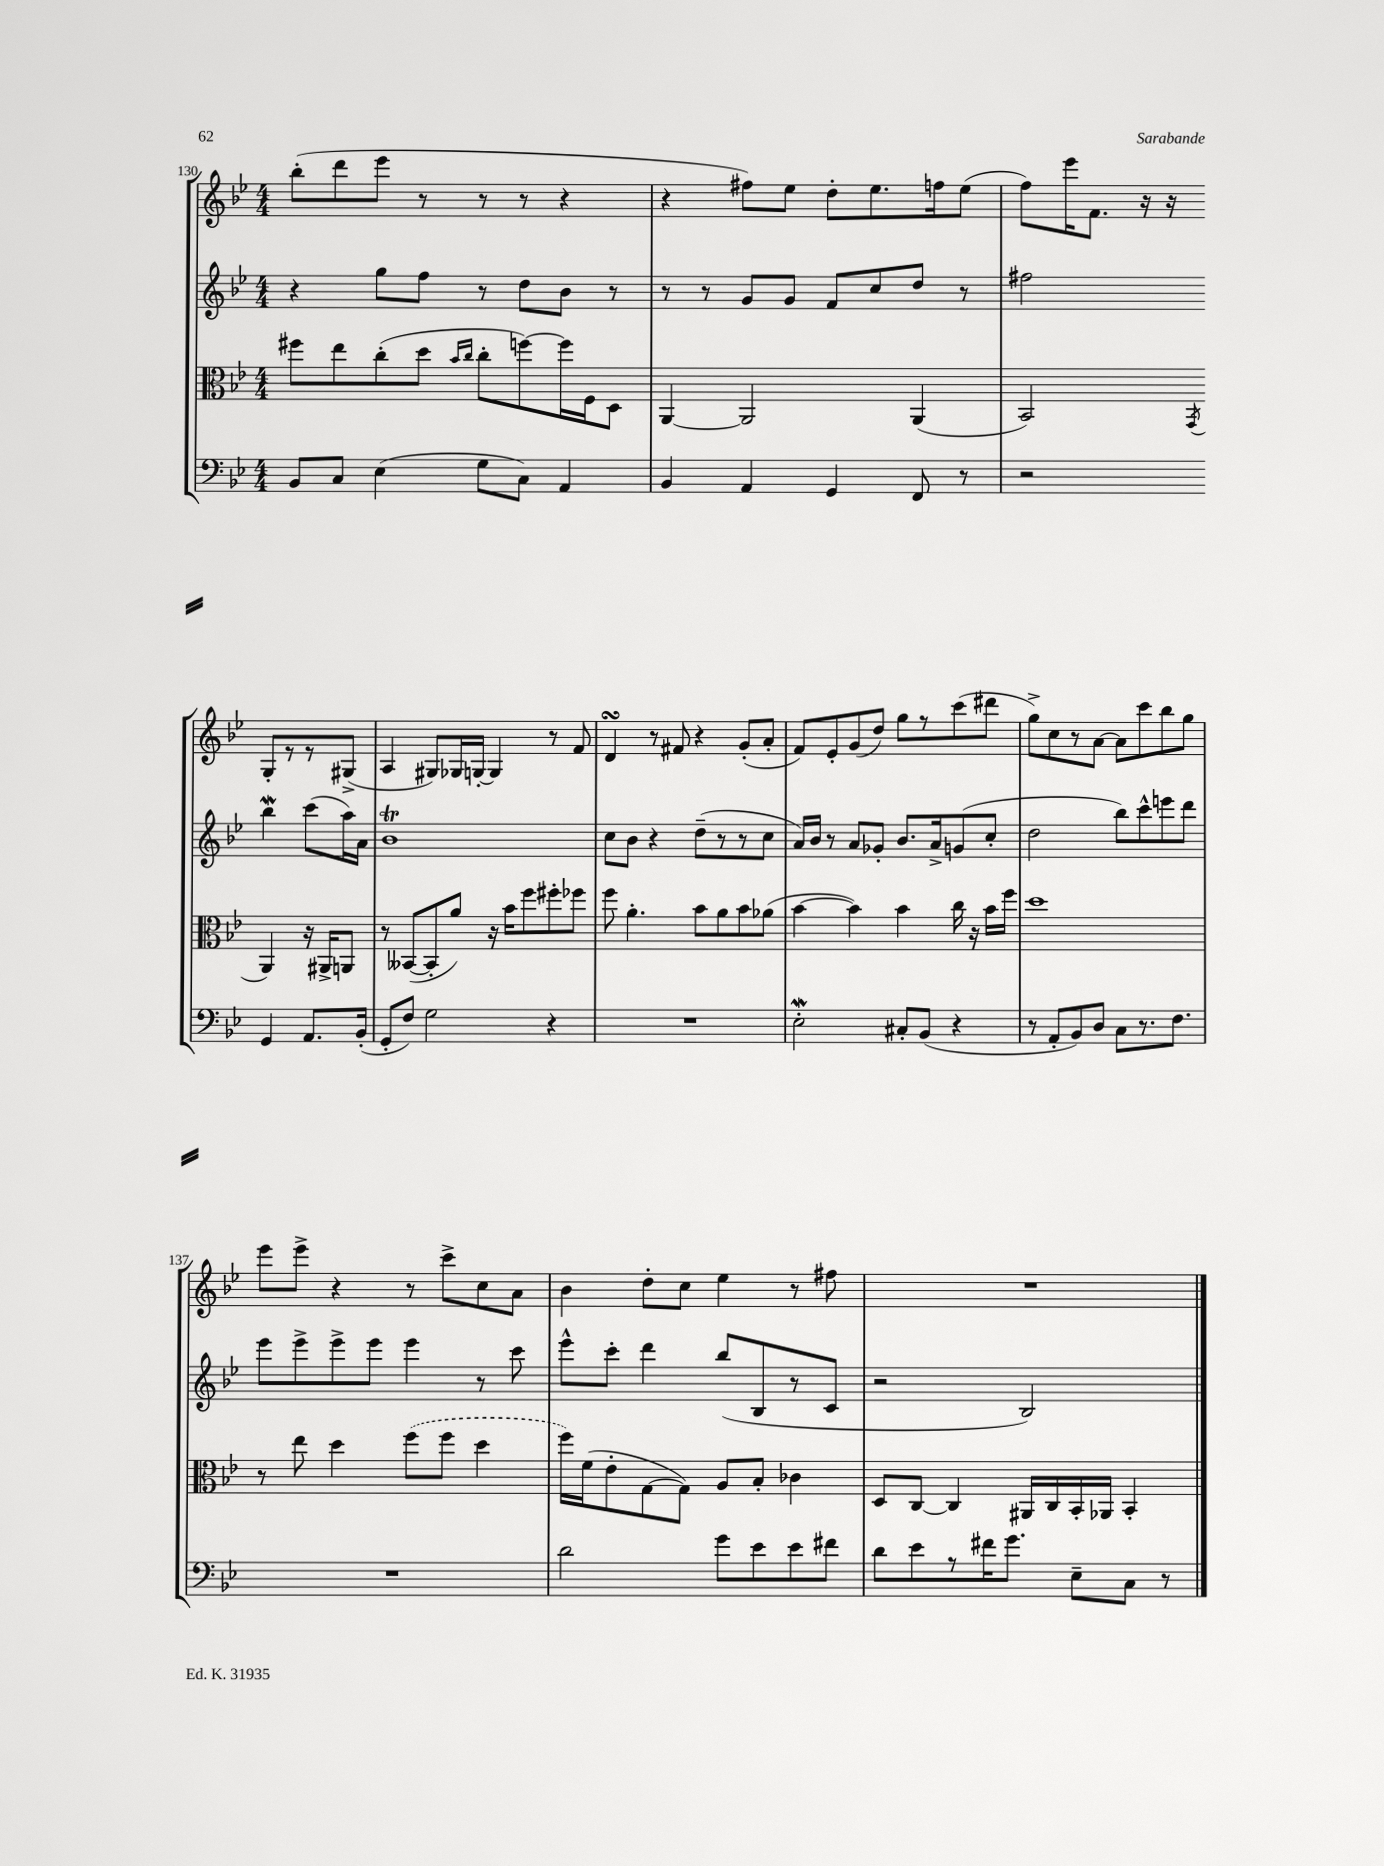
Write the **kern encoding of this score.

**kern	**kern	**kern	**kern
*staff4	*staff3	*staff2	*staff1
*clefF4	*clefC3	*clefG2	*clefG2
*k[b-e-]	*k[b-e-]	*k[b-e-]	*k[b-e-]
*M4/4	*M4/4	*M4/4	*M4/4
8BB-/L	8ff#\L	4r	(8bb-'\L
8C/J	8ee-\	.	8ddd\
(4E-\	(8cc'\	8gg\L	8eee-\J
.	8dd\J	8ff\J	8r
.	16qqb-/LL	.	.
.	16qqcc/JJ	.	.
8G\L	8cc'\L	8r	8r
8C\J)	[8ff\)	8dd\L	8r
4AA/	16ff\]L	8b-\J	4r
.	16F\J	.	.
.	8D\J	8r	.
=	=	=	=
4BB-/	[4AA/	8r	4r
.	.	8r	.
4AA/	2AA/]	8g/L	8ff#\L)
.	.	8g/J	8ee-\J
4GG/	.	8f/L	8dd'\L
.	.	8cc/	8.ee-\
8FF/	(4AA/	8dd/J	.
.	.	.	16ff\k
8r	.	8r	(8ee-\J
=	=	=	=
2r	2BB-/)	2ff#\	8ff\L)
.	.	.	16eee-\K
.	.	.	8.f\J
.	.	.	16r
.	.	.	16r
.	8qGG/	.	.
4GG/	4AA/	4bb-\	8G'/L
.	.	.	8r
8.AA/L	16r	(8ccc\L	8r
.	16AA#^/LK	.	.
.	8AA/J	16aa\L)	(8G#^/J
(16BB-'/Jk	.	16a\JJ	.
=	=	=	=
8GG'/L	8r	1b-	4A/
8F/J)	([8BB--/L	.	.
2G\	8BB--'/]	.	8G#/L)
.	8a/J)	.	16G-/L
.	.	.	[16G'/JJ
.	16r	.	4G/]
.	16b-\LK	.	.
.	8ff\	.	.
4r	8ff#'\	.	8r
.	8ff-\J	.	8f/
=	=	=	=
1r	8ff\	8cc\L	4d/
.	4.a'\	8b-\J	.
.	.	4r	8r
.	.	.	8f#/
.	8b-\L	(8dd~\L	4r
.	8a\	8r	.
.	8b-\	8r	(8g'/L
.	(8a-\J	8cc\J	8a'/J
=	=	=	=
2E-'\	[4b-\	16a/LL)	8f/L)
.	.	16b-/JJ	.
.	.	8r	8e-'/
.	4b-\])	8a/L	(8g/
.	.	8g-'/J	8dd/J)
8C#'/L	4b-\	8.b-/L	8gg\L
(8BB-/J	.	.	8r
.	.	16a^/k	.
4r	16cc\	(8g/	(8ccc\
.	16r	.	.
.	16b-\LL	8cc'/J	8ddd#\J
.	16ff\JJ	.	.
=	=	=	=
8r	1dd	2dd\	8gg^\L)
8AA'/L	.	.	8cc\
8BB-/)	.	.	8r
8D/J	.	.	[8a\J
8C\L	.	8bb-\L)	8a\]L
8.r	.	8ccc^^\	8ccc\
.	.	8eee\	8bb-\
8.F\J	.	.	.
.	.	8ddd\J	8gg\J
=	=	=	=
1r	8r	8eee-\L	8eee-\L
.	8ee-\	8eee-^\	8eee-^\J
.	4dd\	8eee-^\	4r
.	.	8eee-\J	.
.	(8ff\L	4eee-\	8r
.	8ff\J	.	8ccc^\L
.	4dd\	8r	8cc\
.	.	8ccc\	8a\J
=	=	=	=
2d\	16ff\LL)	8eee-^^\L	4b-\
.	(16f\J	.	.
.	8e-'\	8ccc'\J	.
.	[8G\	4ddd\	8dd'\L
.	8G\]J)	.	8cc\J
8g\L	8A/L	(8bb-/L	4ee-\
8e-\	8B-'/J	8B-/	.
8e-\	4c-\	8r	8r
8f#\J	.	8c/J	8ff#\
=	=	=	=
8d\L	8D/L	2r	1r
8e-\	[8C/J	.	.
8r	4C/]	.	.
16f#\K	.	.	.
8.g\J	.	.	.
.	16AA#/LL	2B-/)	.
.	16C/	.	.
8E-~\L	16BB-'/	.	.
.	16AA-/JJ	.	.
8C\J	4BB-'/	.	.
8r	.	.	.
==	==	==	==
*-	*-	*-	*-
